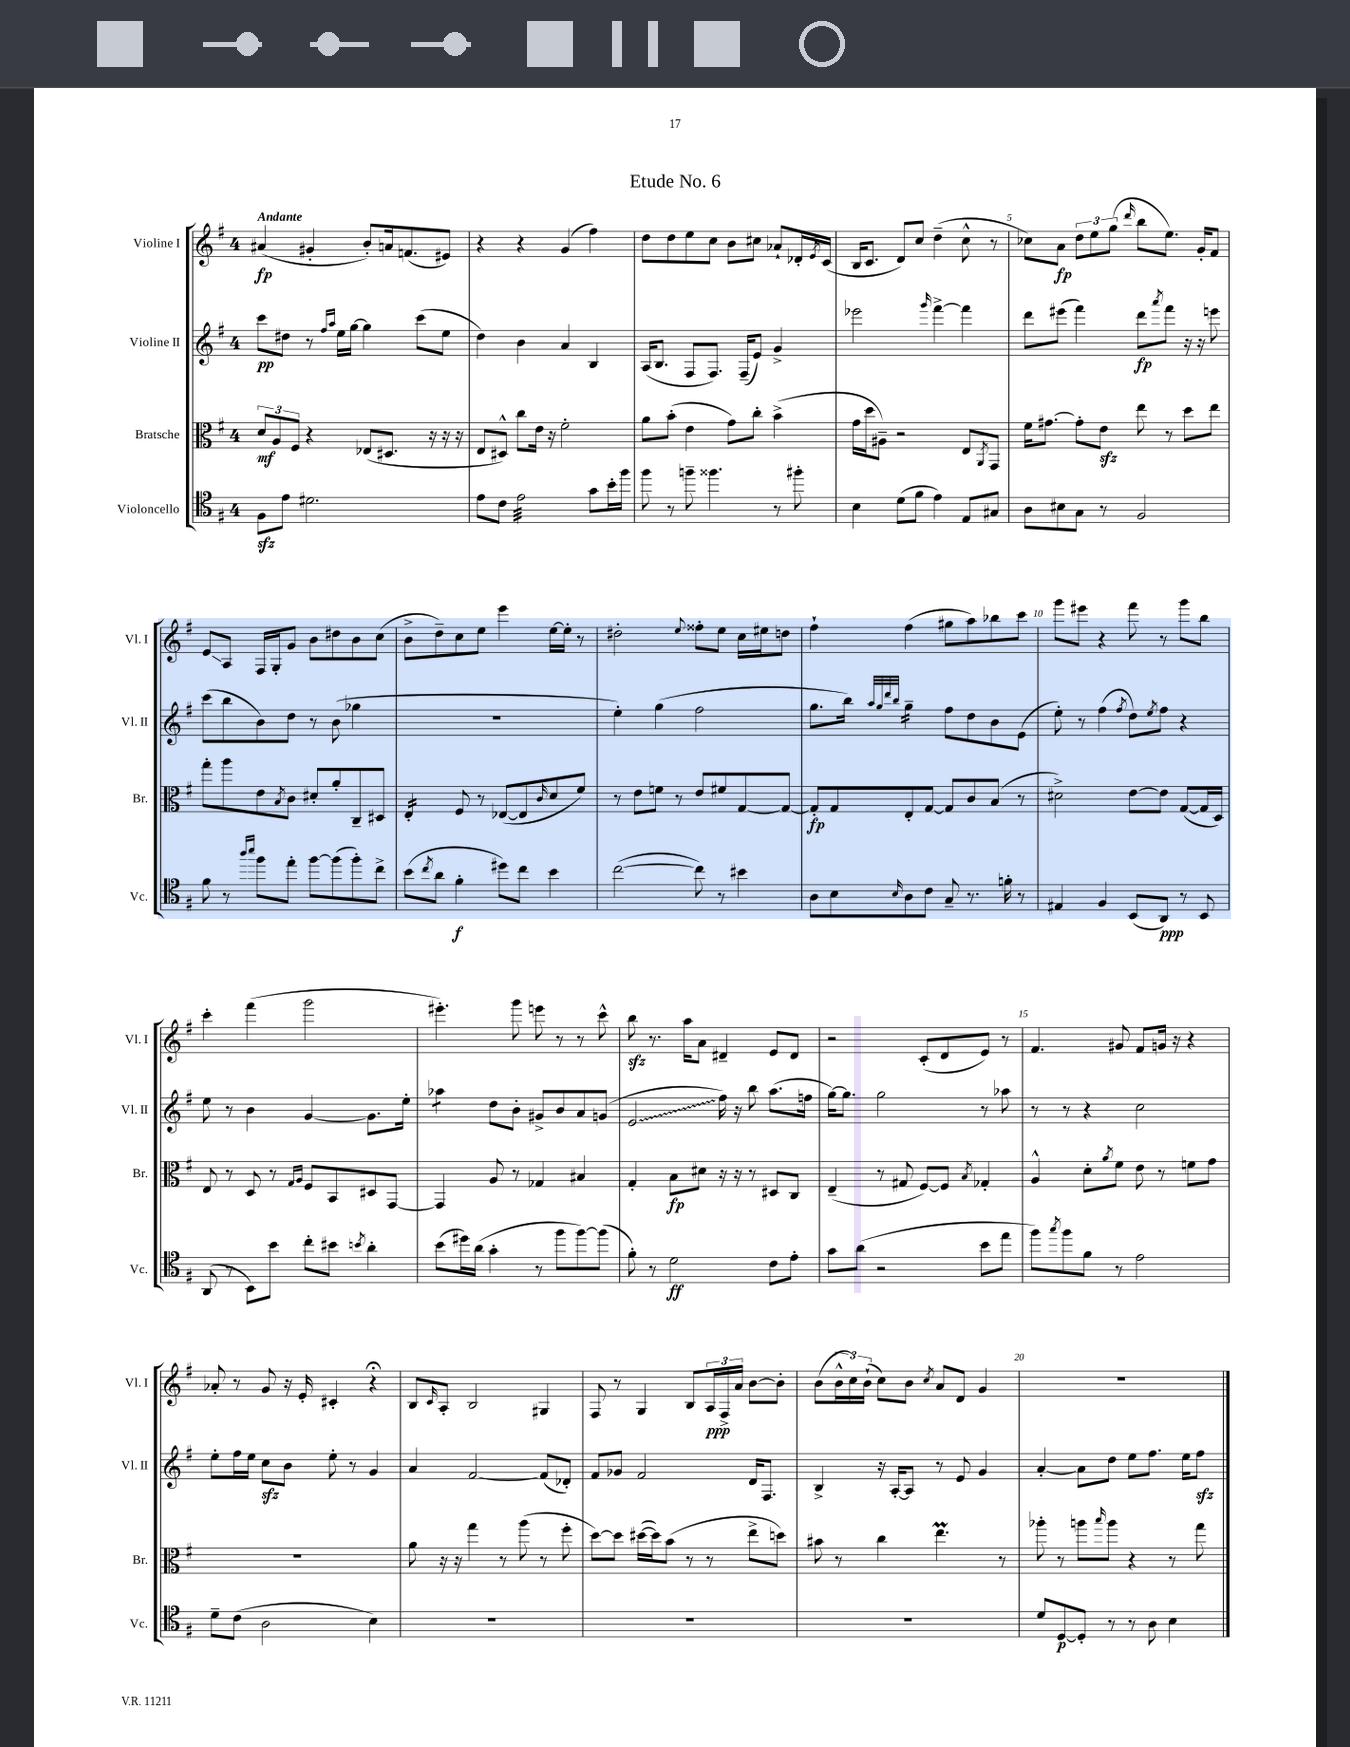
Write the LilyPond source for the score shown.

\header { title = "Etude No. 6" }
<<
\new StaffGroup <<
\new Staff = "s0" \with { instrumentName = "Violine I" shortInstrumentName = "Vl. I" } {
    \clef treble \key g \major \once \override Staff.TimeSignature.style = #'single-digit \time 4/4 \tempo "Andante"
    ais'4\fp( gis'4-. b'8-.) a'16 f'8.( eis'8) |
    r4 r4 g'4( fis''4) |
    d''8 d''8 e''8 c''8 b'8 cis''8 aes'8-! des'16-. \acciaccatura { e'8 } c'16( |
    b16 c'8. d'8) c''8 d''4--( c''8-^ r8 |
    ces''8) a'8\fp \tuplet 3/2 { d''8 e''8 g''8( } \grace { d'''16 } b''8 e''8.) g'16-. fis'8 |
    e'8\glissando a8 fis16 g16-. g'8 b'8 dis''8 b'8 c''8( |
    b'8-> d''8--) c''8 e''8 e'''4 e''16~ e''16-. r8 |
    dis''2-. \appoggiatura { e''8 } fisis''8-. e''8 c''16 eis''16 d''8 |
    fis''4-! fis''4( gis''8 a''8) bes''8 c'''8 |
    g'''8 eis'''8 r4 fis'''8 r8 g'''8 b''8 |
    c'''4-. fis'''4( g'''2 |
    eis'''4.-.) g'''8 e'''8 r8 r8 c'''8-^ |
    b''8\sfz r8. a''16 a'8 dis'4-- e'8 dis'8 |
    r2 c'8-.( d'8 e'8) r8 |
    fis'4. gis'8 fis'8 g'16 r16 r4 |
    aes'8-. r8 g'8 r16 e'16-. cis'4-. r4\fermata |
    b8 \grace { c'16 } a8-. b2 gis4 |
    fis8 r8 g4 b8 \tuplet 3/2 { a16\ppp fis16-> a'16 } b'8~ b'8-. |
    b'8( \tuplet 3/2 { b'16-^ c''16) b'16-!( } c''8) b'8 \acciaccatura { c''8 } a'8 d'8 g'4 |
    R1 \bar "|." |
}
\new Staff = "s1" \with { instrumentName = "Violine II" shortInstrumentName = "Vl. II" } {
    \clef treble \key g \major \once \override Staff.TimeSignature.style = #'single-digit \time 4/4
    c'''8\pp dis''8 r8 \grace { fis''16 a''16 } e''16 g''16~ g''4 c'''8( e''8 |
    d''4) b'4 a'4 b4 |
    a16( b8. fis8 fis8.) fis16--( e'8) g'4-> |
    ees'''2 \grace { g'''16 } fis'''4~-> fis'''4 |
    d'''8 eis'''8( fis'''4) d'''8\fp \acciaccatura { a'''8 } fis'''8 r16 r16 e'''8 |
    c'''8( b''8 b'8) d''8 r8 b'8( ges''4 |
    R1 |
    e''4-.) g''4( fis''2 |
    g''8. b''16) \grace { a''32 g''32 d'''32 b''32 } g''4:16-- fis''8 d''8 b'8 e'8( |
    e''8-.) r8 fis''4( \acciaccatura { fis''8 } d''8) \acciaccatura { e''8 } fis''8 r4 |
    e''8 r8 b'4 g'4~ g'8. e''16-. |
    aes''4:8 d''8 b'8-. gis'8-> b'8 a'8 g'8( |
    \once \override Glissando.style = #'zigzag e'2\glissando fis''16) r16 b''8 a''8.( f''16 |
    g''16~) g''8. g''2 r8 aes''8 |
    r8 r8 r4 c''2 |
    e''8-. fis''16 e''16 c''8\sfz b'8 e''8-. r8 g'4 |
    a'4 fis'2~ fis'8( des'8-.) |
    fis'8 ges'8 fis'2 d'16 fis8. |
    b4-> r16 a16~-. a8 r8 e'8 g'4 |
    a'4~-. a'8 d''8 e''8 fis''8. e''16 fis''8\sfz \bar "|." |
}
\new Staff = "s2" \with { instrumentName = "Bratsche" shortInstrumentName = "Br." } {
    \clef alto \key g \major \once \override Staff.TimeSignature.style = #'single-digit \time 4/4
    \tuplet 3/2 { d'8\mf a8 fis8 } r4 ees8( dis8. r16 r16 r16 |
    e8 dis8-^) c''8 e'16 r16 fis'2-. |
    a'8 b'8-.( e'4 g'8) c''8-. b'4->( |
    g'16 d''16 ais8--) r2 e8 \acciaccatura { a,8 } g,8 |
    fis'16 gis'8.~ gis'8-. e'8\sfz e''8 r8 d''8 e''8 |
    g''8-. a''8 e'8 \acciaccatura { b8 } c'8 dis'8-. a'8-. c8-- dis8 |
    e4:16-. fis8 r8 ees8~( ees8 \grace { c'16 } d'8 fis'8) |
    r8 e'8 f'8 r8 e'8 fis'8 g8~ g8~ |
    g8-.\fp g8 e8-. g8~ g8 c'8 b8( r8 |
    dis'2->) e'8~ e'8 g8~( g16 d16) |
    e8 r8 d8 r8 \grace { g16 a16 } fis8 b,8 dis8 g,8~ |
    g,4 a8 r8 ges4 bis4 |
    g4-. b8\fp dis'8 r16 r16 r8 dis8 c8 |
    e4--( r8 gis8 fis8~) fis8 \acciaccatura { b8 } ges4-. |
    a4-^ d'8-. \acciaccatura { a'8 } fis'8 e'8 r8 f'8 g'8 |
    R1 |
    a'8 r16 r16 g''4 r8 a''8( r8 fis''8-. |
    d''8~) d''8 dis''16~( dis''16) b'8( r8 r8 e''8-> d''8) |
    bis'8 r8 c''4 e''4.\prall r8 |
    aes''8-. r8 a''8 \grace { b''16 } a''8 r4 r8 g''8 \bar "|." |
}
\new Staff = "s3" \with { instrumentName = "Violoncello" shortInstrumentName = "Vc." } {
    \clef tenor \key g \major \once \override Staff.TimeSignature.style = #'single-digit \time 4/4
    fis8\sfz e'8 dis'2. |
    e'8 c'8 e'2:32 g'8 b'16-. fis''16 |
    fis''8 r8 f''8-- fisis''4. r8 fis''8-. |
    b4 d'8( fis'8 e'4) e8 gis8 |
    a8 bis8 g8 r8 fis2 |
    fis'8 r8 \grace { a''16 b''16 } fis''8 e''8-. fis''8~ fis''8( fis''8-.) c''8-> |
    b'8( \acciaccatura { c''8 } a'8 fis'4-.\f dis''8) c''8 b'4 |
    c''2~( c''8) r8 bis'4 |
    a8 b8 \grace { b16 } a8 c'8 g8-- r8. f'16-. r8 |
    eis4 fis4 b,8( a,8\ppp) r8 b,8 |
    a,8( r8 b,8) b'8 c''8-. bis'8 \acciaccatura { b'8 } a'4-. |
    b'8( dis''16) a'16( g'4-. r8 fis''8 fis''8~) fis''8( |
    fis'8-.) r8 d'2\ff c'8 e'8-. |
    g'8 a'8( r2 b'8 e''8 |
    fis''8) \acciaccatura { g''8 } fis''8 fis'8 r8 e'2 |
    d'8-- c'8( a2 b4) |
    R1 |
    R1 |
    R1 |
    d'8 d8~\p d8-. r8 r8 a8 b4 \bar "|." |
}
>>
>>
\layout { \context { \Score \override BarNumber.break-visibility = ##(#f #t #t) barNumberVisibility = #(every-nth-bar-number-visible 5) } }
